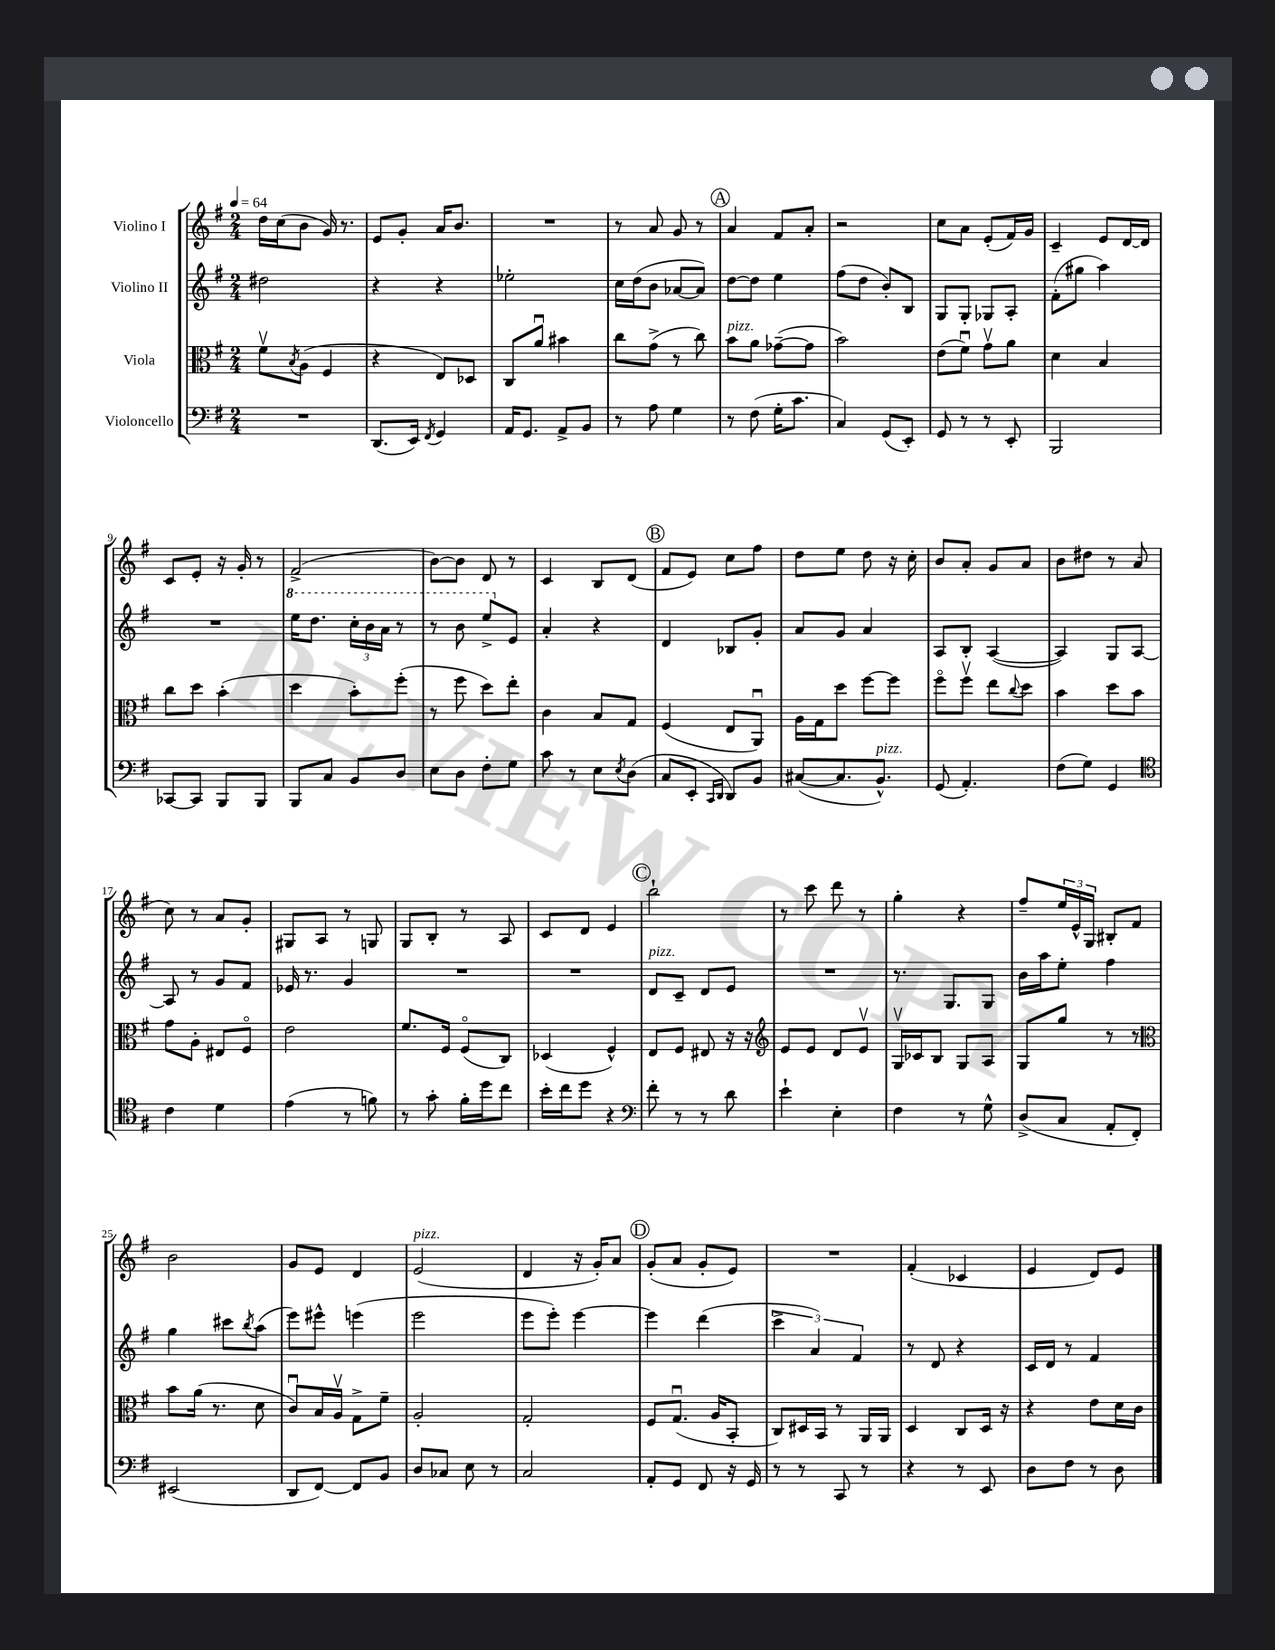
<<
\new StaffGroup <<
\new Staff = "s0" \with { instrumentName = "Violino I" } {
    \clef treble \key g \major \numericTimeSignature \time 2/4 \tempo 4 = 64
    d''16 c''16( b'8 g'16) r8. |
    e'8 g'8-. a'16 b'8. |
    R2 |
    r8 a'8 g'8 r8 |
    \mark \markup { \circle "A" } a'4 fis'8 a'8-. |
    r2 |
    c''8 a'8 e'8-.( fis'16) g'16 |
    c'4-- e'8 d'16~ d'16 |
    c'8 e'8-. r16 g'16-. r8 |
    fis'2->( |
    b'8~) b'8 d'8 r8 |
    c'4 b8 d'8( |
    \mark \markup { \circle "B" } fis'8 e'8) c''8 fis''8 |
    d''8 e''8 d''8 r16 c''16-. |
    b'8 a'8-. g'8 a'8 |
    b'8 dis''8 r8 a'8( |
    c''8) r8 a'8 g'8-. |
    gis8 a8 r8 g8 |
    g8 b8-. r8 a8 |
    c'8 d'8 e'4 |
    \mark \markup { \circle "C" } b''2-! |
    r8 c'''8 d'''8 r8 |
    g''4-. r4 |
    fis''8-- \tuplet 3/2 { e''16 e'16-^ g16 } bis8-. fis'8 |
    b'2 |
    g'8 e'8 d'4 |
    e'2^\markup { \italic "pizz." }( |
    d'4 r16 g'16-.) a'8 |
    \mark \markup { \circle "D" } g'8-.( a'8 g'8-. e'8) |
    R2 |
    fis'4-.( ces'4 |
    e'4 d'8) e'8 \bar "|." |
}
\new Staff = "s1" \with { instrumentName = "Violino II" } {
    \clef treble \key g \major \numericTimeSignature \time 2/4
    dis''2 |
    r4 r4 |
    ees''2-. |
    c''16 d''16( b'8 aes'8~ aes'8) |
    \mark \markup { \circle "A" } d''8~ d''8 e''4 |
    fis''8( d''8 b'8-.) b8 |
    g8 g8-. ges8 a8-. |
    fis'8-.( gis''8 a''4) |
    R2 |
    \ottava #1 e'''16 d'''8. \tuplet 3/2 { c'''16-. b''16 a''16 } r8 |
    r8 b''8 e'''8-> \ottava #0 e'8 |
    a'4-. r4 |
    \mark \markup { \circle "B" } d'4 bes8 g'8-. |
    a'8 g'8 a'4 |
    a8 b8-. a4~( |
    a4) g8 a8~ |
    a8 r8 g'8 fis'8 |
    ees'16 r8. g'4 |
    R2 |
    R2 |
    \mark \markup { \circle "C" } d'8^\markup { \italic "pizz." } c'8-- d'8 e'8 |
    R2 |
    r8. g8. g8 |
    b'16 a''16 e''8-. fis''4 |
    g''4 cis'''8 \acciaccatura { b''8 } a''8( |
    e'''8) eis'''8-^ e'''4( |
    e'''2 |
    e'''8 e'''8-.) e'''4~ |
    \mark \markup { \circle "D" } e'''4 d'''4( |
    \tuplet 3/2 { c'''4-> a'4) fis'4 } |
    r8 d'8 r4 |
    c'16 d'16 r8 fis'4 \bar "|." |
}
\new Staff = "s2" \with { instrumentName = "Viola" } {
    \clef alto \key g \major \numericTimeSignature \time 2/4
    fis'8\upbow \acciaccatura { b8 } a8( fis4 |
    r4 e8) des8 |
    c8 a'8\downbow bis'4 |
    c''8 g'8->( r8 c''8) |
    \mark \markup { \circle "A" } b'8^\markup { \italic "pizz." } a'8 ges'8~--( ges'8 |
    b'2) |
    e'8( fis'8\downbow) g'8\upbow a'8 |
    d'4 b4 |
    c''8 d''8 b'4-.( |
    d''4 b'8-.) fis''8-.( |
    r8 fis''8 d''8) e''8-. |
    c'4 b8 g8 |
    \mark \markup { \circle "B" } fis4( e8 a,8\downbow) |
    a16 g16 d''8 fis''8~ fis''8 |
    fis''8\flageolet fis''8\upbow e''8 \appoggiatura { c''8 } d''8 |
    b'4 d''8 b'8 |
    g'8 a8-. eis8 fis8\flageolet |
    e'2 |
    fis'8. fis16 fis8\flageolet( c8) |
    des4( fis4-^) |
    \mark \markup { \circle "C" } e8 fis8 eis8 r16 r16 |
    \clef treble e'8 e'8 d'8 e'8\upbow |
    g16\upbow ces'16 b8 g8 a8 |
    g8 g''8 r8 r8 |
    \clef alto b'8 a'16( r8. d'8 |
    c'8\downbow) b16 a16\upbow g8-> fis'8-- |
    a2-. |
    g2-. |
    \mark \markup { \circle "D" } fis8 g8.\downbow( a16 b,8-. |
    c8) dis16 b,16 r8 a,16 a,16 |
    d4 c8 d16 r16 |
    r4 e'8 d'16 c'16 \bar "|." |
}
\new Staff = "s3" \with { instrumentName = "Violoncello" } {
    \clef bass \key g \major \numericTimeSignature \time 2/4
    R2 |
    d,8.( e,16) \acciaccatura { fis,8 } g,4 |
    a,16 g,8. a,8-> b,8 |
    r8 a8 g4 |
    \mark \markup { \circle "A" } r8 fis8( g16-. c'8. |
    c4) g,8( e,8-.) |
    g,8 r8 r8 e,8-. |
    b,,2 |
    ces,8~ ces,8 b,,8 b,,8 |
    b,,8 c8 b,8 d8 |
    e8 d8 fis8-. g8 |
    c'8 r8 e8 \acciaccatura { e8 } d8( |
    \mark \markup { \circle "B" } c8 e,8-. \grace { c,16 d,16 } d,8) b,8 |
    cis8~( cis8. b,8.-^^\markup { \italic "pizz." }) |
    g,8( a,4.-.) |
    fis8( g8) g,4 |
    \clef tenor c'4 d'4 |
    e'4( r8 f'8) |
    r8 g'8-. fis'16-. d''16 c''8 |
    b'16-. c''16 d''8 r4 |
    \mark \markup { \circle "C" } \clef bass fis'8-. r8 r8 d'8 |
    e'4-! e4-. |
    fis4 r8 g8-^ |
    d8->( c8 a,8-. fis,8-.) |
    eis,2( |
    d,8 fis,8~) fis,8 b,8 |
    d8 ces8 e8 r8 |
    c2 |
    \mark \markup { \circle "D" } a,8-. g,8 fis,8 r16 g,16 |
    r8 r8 c,8 r8 |
    r4 r8 e,8 |
    d8 fis8 r8 d8 \bar "|." |
}
>>
>>
